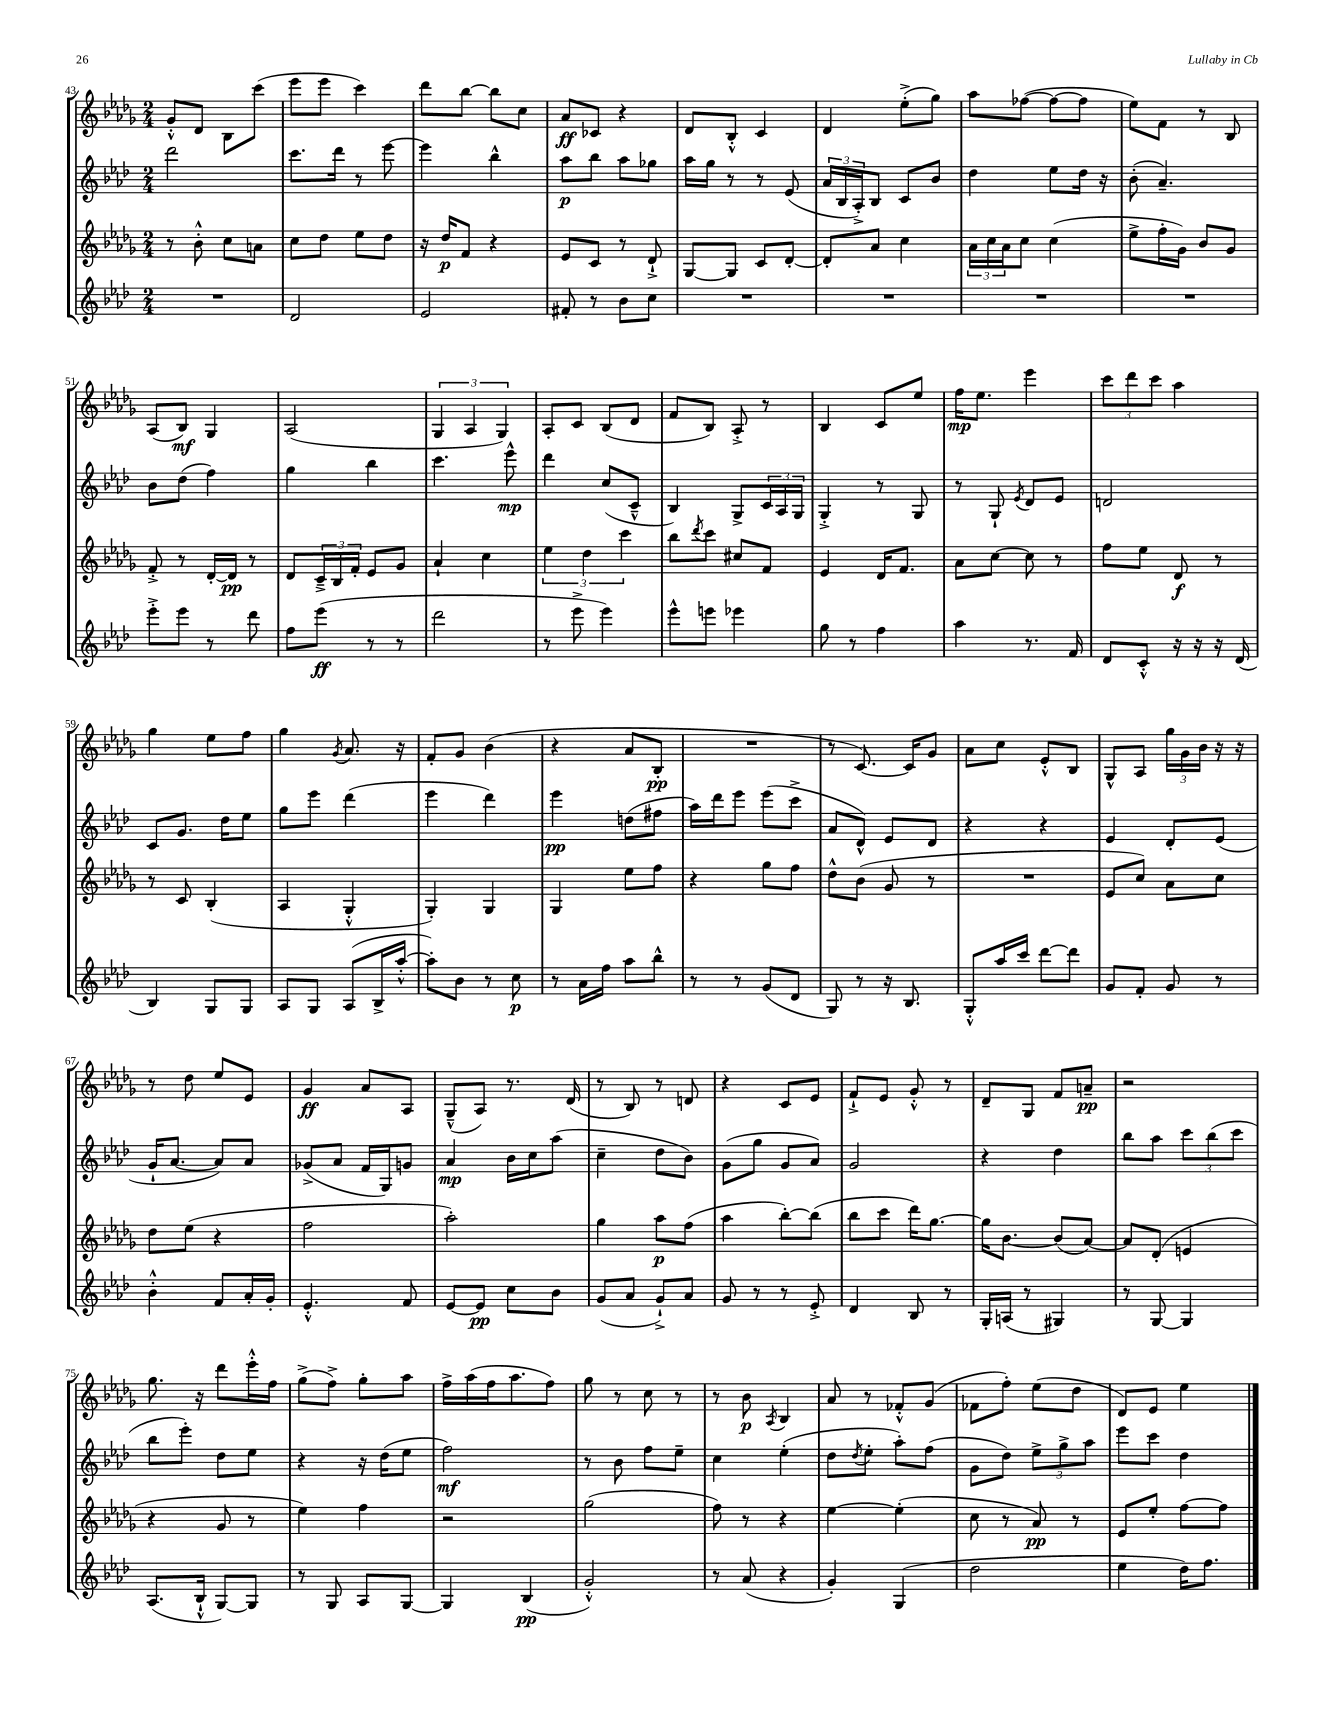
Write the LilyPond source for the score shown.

<<
\new StaffGroup <<
\new Staff = "s0" {
    \clef treble \key des \major \numericTimeSignature \time 2/4
    ges'8-.-^ des'8 bes8 c'''8( |
    ees'''8 ees'''8 c'''4) |
    des'''8 bes''8~ bes''8 c''8 |
    aes'8\ff ces'8 r4 |
    des'8 bes8-.-^ c'4 |
    des'4 ees''8-.->( ges''8) |
    aes''8 fes''8~( fes''8~ fes''8 |
    ees''8) f'8 r8 bes8 |
    aes8( bes8\mf) ges4 |
    aes2( |
    \tuplet 3/2 { ges4 aes4 ges4) } |
    aes8-. c'8 bes8( des'8 |
    f'8 bes8) aes8-.-> r8 |
    bes4 c'8 ees''8 |
    f''16\mp ees''8. ees'''4 |
    \tuplet 3/2 { c'''8 des'''8 c'''8 } aes''4 |
    ges''4 ees''8 f''8 |
    ges''4 \acciaccatura { ges'8 } aes'8. r16 |
    f'8-. ges'8 bes'4( |
    r4 aes'8 bes8-.\pp |
    R2 |
    r8 c'8.~) c'16 ges'8 |
    aes'8 c''8 ees'8-.-^ bes8 |
    ges8-^ aes8 \tuplet 3/2 { ges''16 ges'16 bes'16 } r16 r16 |
    r8 des''8 ees''8 ees'8 |
    ges'4\ff aes'8 aes8 |
    ges8---^( aes8) r8. des'16( |
    r8 bes8) r8 d'8 |
    r4 c'8 ees'8 |
    f'8-!-> ees'8 ges'8-.-^ r8 |
    des'8-- ges8 f'8 a'8--\pp |
    r2 |
    ges''8. r16 des'''8 ees'''16-.-^ f''16 |
    ges''8->( f''8->) ges''8-. aes''8 |
    f''16-> aes''16( f''16 aes''8. f''8) |
    ges''8 r8 c''8 r8 |
    r8 bes'8\p \acciaccatura { aes8 } bes4 |
    aes'8 r8 fes'8-.-^ ges'8( |
    fes'8 f''8-.) ees''8( des''8 |
    des'8) ees'8 ees''4 \bar "|." |
}
\new Staff = "s1" {
    \clef treble \key aes \major \numericTimeSignature \time 2/4
    des'''2 |
    c'''8. des'''16 r8 ees'''8~ |
    ees'''4 bes''4-^ |
    aes''8\p bes''8 aes''8 ges''8 |
    aes''16 g''16 r8 r8 ees'8( |
    \tuplet 3/2 { aes'16 bes16 aes16-.->) } bes8 c'8 bes'8 |
    des''4 ees''8 des''16 r16 |
    bes'8-.( aes'4.--) |
    bes'8 des''8( f''4) |
    g''4 bes''4 |
    c'''4. ees'''8-^\mp |
    des'''4 c''8( c'8---^ |
    bes4) g8-> \tuplet 3/2 { c'16 aes16 g16 } |
    g4-.-> r8 g8 |
    r8 g8-! \acciaccatura { ees'8 } des'8 ees'8 |
    d'2 |
    c'8 g'8. des''16 ees''8 |
    g''8 ees'''8 des'''4( |
    ees'''4 des'''4) |
    ees'''4\pp d''8( fis''8 |
    aes''16) des'''16 ees'''8 ees'''8( c'''8-> |
    aes'8 des'8-^) ees'8 des'8 |
    r4 r4 |
    ees'4 des'8-. ees'8( |
    g'16-! aes'8.~ aes'8) aes'8 |
    ges'8->( aes'8 f'16 g16) g'8 |
    aes'4\mp bes'16 c''16 aes''8( |
    c''4-- des''8 bes'8) |
    g'8( g''8 g'8 aes'8) |
    g'2 |
    r4 des''4 |
    bes''8 aes''8 \tuplet 3/2 { c'''8 bes''8( c'''8 } |
    bes''8 ees'''8-.) des''8 ees''8 |
    r4 r16 des''16( ees''8 |
    f''2\mf) |
    r8 bes'8 f''8 ees''8-- |
    c''4 ees''4-.( |
    des''8 \acciaccatura { des''8 } ees''8-. aes''8-.) f''8( |
    g'8 des''8) \tuplet 3/2 { ees''8-> g''8-> aes''8 } |
    ees'''8 c'''8 des''4 \bar "|." |
}
\new Staff = "s2" {
    \clef treble \key des \major \numericTimeSignature \time 2/4
    r8 bes'8-.-^ c''8 a'8 |
    c''8 des''8 ees''8 des''8 |
    r16 des''16\p f'8 r4 |
    ees'8 c'8 r8 des'8-!-> |
    ges8~ ges8 c'8 des'8~-. |
    des'8-. aes'8 c''4 |
    \tuplet 3/2 { aes'16 c''16 aes'16 } c''8 c''4( |
    ees''8-> f''16-. ges'16) bes'8 ges'8 |
    f'8-.-> r8 des'16~-. des'16\pp r8 |
    des'8 \tuplet 3/2 { c'16---> bes16 f'16-. } ees'8 ges'8 |
    aes'4-! c''4 |
    \tuplet 3/2 { ees''4 des''4 c'''4 } |
    bes''8 \acciaccatura { des'''8 } c'''8 cis''8 f'8 |
    ees'4 des'16 f'8. |
    aes'8 c''8~ c''8 r8 |
    f''8 ees''8 des'8\f r8 |
    r8 c'8 bes4-.( |
    aes4 ges4-.-^ |
    ges4-.) ges4 |
    ges4 ees''8 f''8 |
    r4 ges''8 f''8 |
    des''8-^ bes'8( ges'8 r8 |
    R2 |
    ees'8 c''8) aes'8 c''8 |
    des''8 ees''8( r4 |
    f''2 |
    aes''2-.) |
    ges''4 aes''8\p f''8( |
    aes''4 bes''8~-.) bes''8( |
    bes''8 c'''8 des'''16) ges''8.~ |
    ges''16 bes'8.~ bes'8( aes'8~) |
    aes'8 des'8-.( e'4 |
    r4 ges'8 r8 |
    ees''4) f''4 |
    r2 |
    ges''2( |
    f''8) r8 r4 |
    ees''4~ ees''4-.( |
    c''8 r8 aes'8\pp) r8 |
    ees'8 ees''8-. f''8~ f''8 \bar "|." |
}
\new Staff = "s3" {
    \clef treble \key aes \major \numericTimeSignature \time 2/4
    R2 |
    des'2 |
    ees'2 |
    fis'8-. r8 bes'8 c''8 |
    R2 |
    R2 |
    R2 |
    R2 |
    ees'''8-.-> ees'''8 r8 des'''8 |
    f''8 ees'''8\ff( r8 r8 |
    des'''2 |
    r8 ees'''8-> ees'''4) |
    ees'''8-^ e'''8 ees'''4 |
    g''8 r8 f''4 |
    aes''4 r8. f'16 |
    des'8 c'8-.-^ r16 r16 r16 des'16( |
    bes4) g8 g8 |
    aes8 g8 aes8( bes16-> aes''16~-.-^ |
    aes''8-.) bes'8 r8 c''8\p |
    r8 aes'16 f''16 aes''8 bes''8-^ |
    r8 r8 g'8( des'8 |
    g8) r8 r16 bes8. |
    g8-.-^ aes''16 c'''16 des'''8~ des'''8 |
    g'8 f'8-. g'8 r8 |
    bes'4-.-^ f'8 aes'16-. g'16-. |
    ees'4.-.-^ f'8 |
    ees'8~ ees'8\pp c''8 bes'8 |
    g'8( aes'8 g'8-!->) aes'8 |
    g'8 r8 r8 ees'8-.-> |
    des'4 bes8 r8 |
    g16-. a16( r8 gis4) |
    r8 g8~ g4 |
    aes8.( bes16-!-^ g8~) g8 |
    r8 g8 aes8 g8~ |
    g4 bes4\pp( |
    g'2-.-^) |
    r8 aes'8( r4 |
    g'4-.) g4( |
    des''2 |
    ees''4 des''16) f''8. \bar "|." |
}
>>
>>
\layout { \context { \Score currentBarNumber = #43 } }
